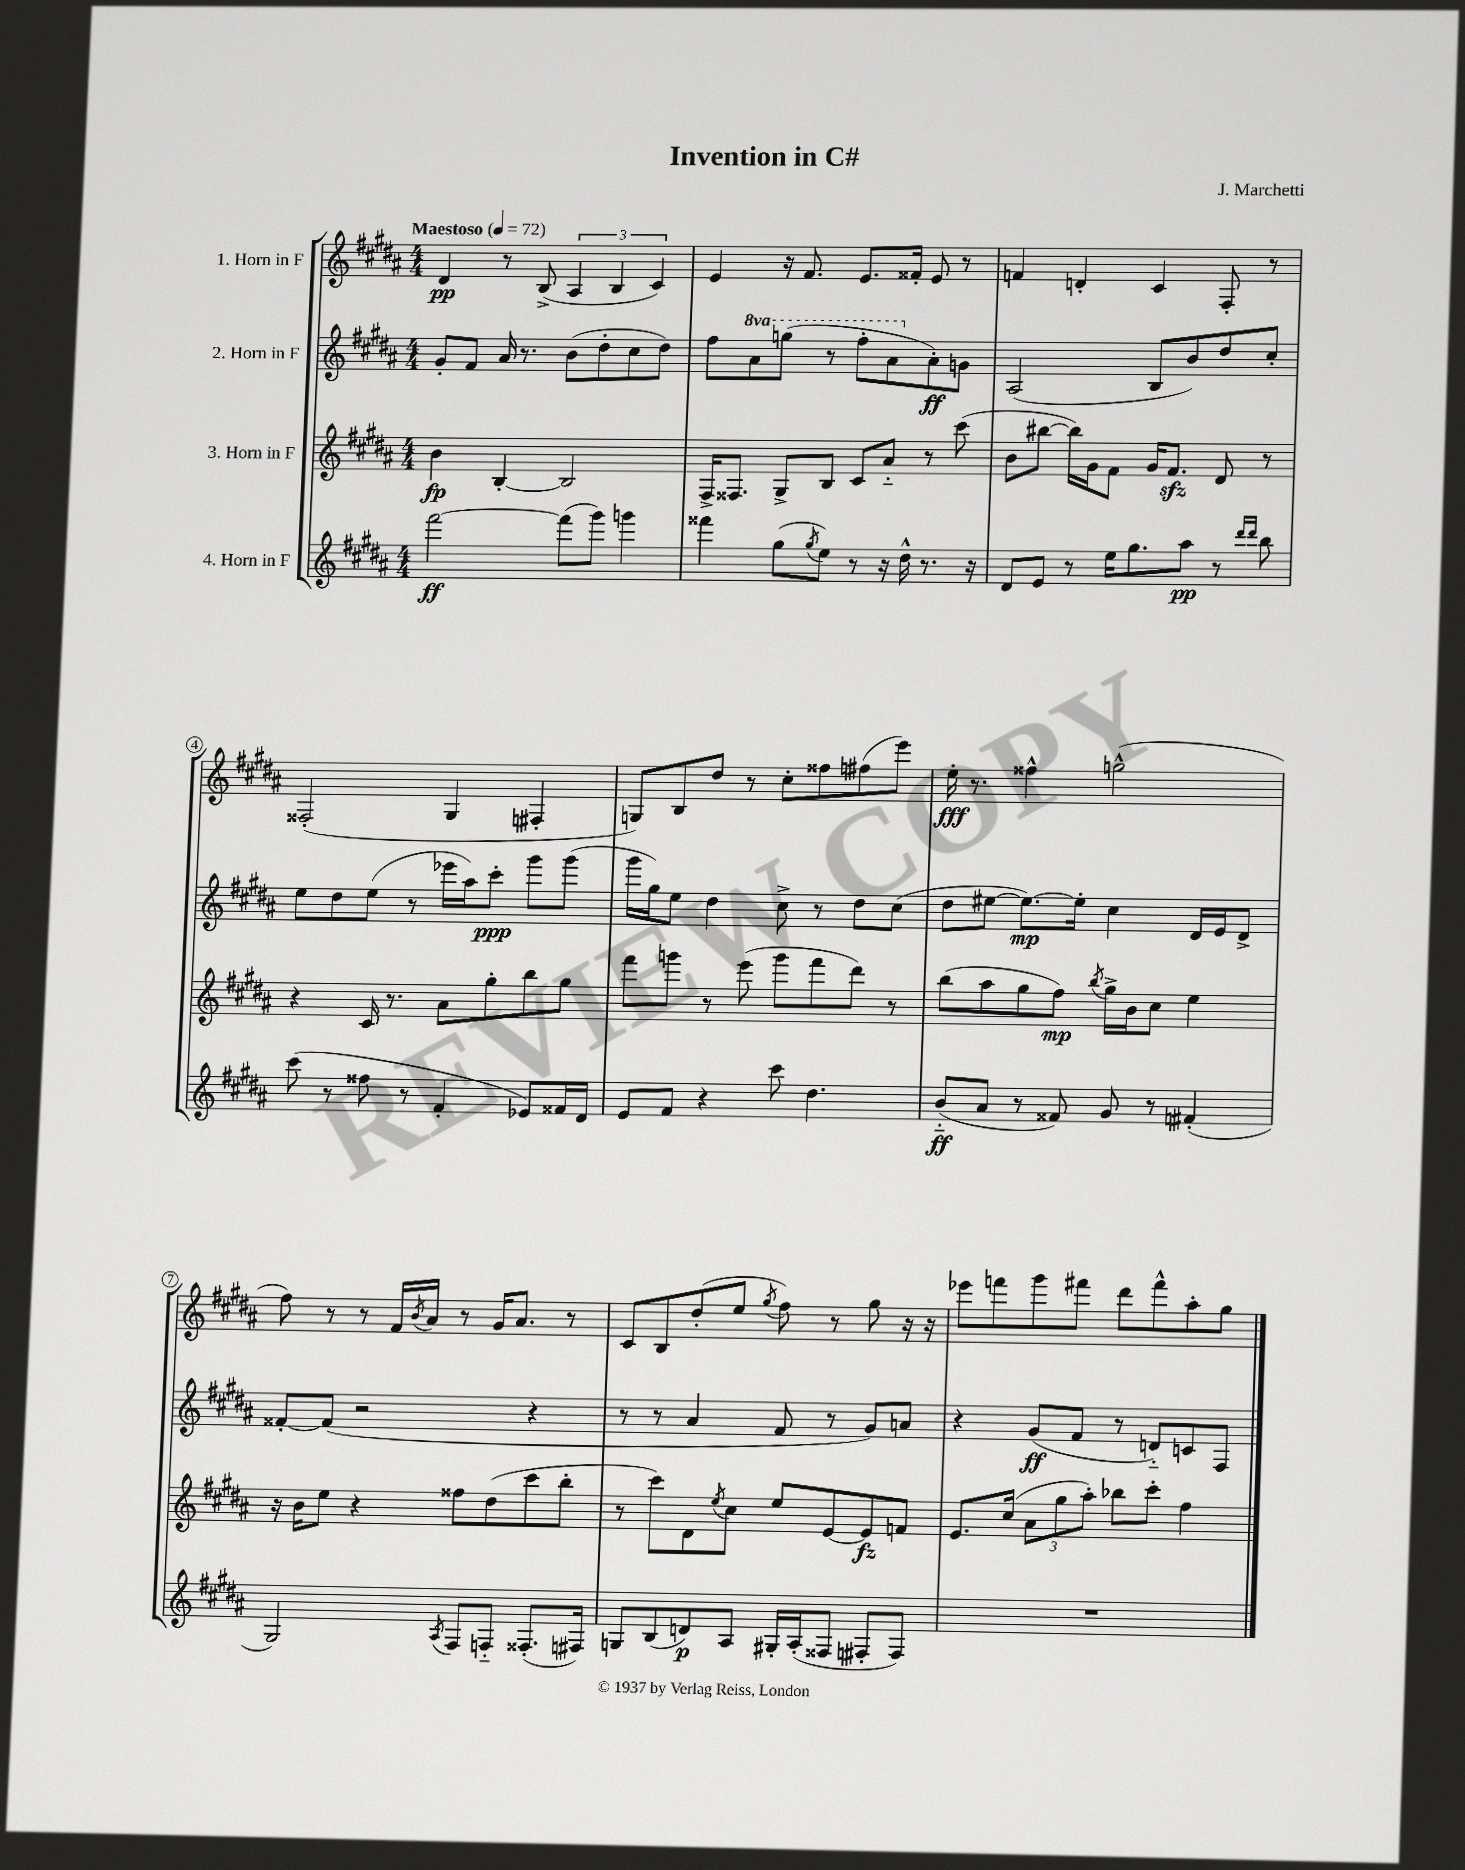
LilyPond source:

\header { title = "Invention in C#" composer = "J. Marchetti" }
<<
\new StaffGroup <<
\new Staff = "s0" \with { instrumentName = "1. Horn in F" } {
    \clef treble \key b \major \numericTimeSignature \time 4/4 \tempo "Maestoso" 4 = 72
    dis'4\pp r8 b8->( \tuplet 3/2 { ais4 b4 cis'4) } |
    e'4 r16 fis'8. e'8. fisis'16-. e'8 r8 |
    f'4 d'4-. cis'4 fis8-. r8 |
    fisis2-.( gis4 fis4-. |
    g8) b8 dis''8 r8 cis''8-. fisis''8 fis''8( e'''8) |
    e''16-.\fff r8. fisis''4-^ g''2-^( |
    fis''8) r8 r8 fis'16 \acciaccatura { b'8 } ais'16 r8 gis'16 ais'8. r8 |
    cis'8 b8 dis''8-.( e''8 \acciaccatura { gis''8 } fis''8) r8 gis''8 r16 r16 |
    ees'''8 f'''8 gis'''8 fis'''8 dis'''8 fis'''8-^ ais''8-. gis''8 \bar "|." |
}
\new Staff = "s1" \with { instrumentName = "2. Horn in F" } {
    \clef treble \key b \major \numericTimeSignature \time 4/4 \set Staff.ottavationMarkups = #ottavation-simple-ordinals
    gis'8-. fis'8 ais'16 r8. b'8( dis''8-. cis''8 dis''8) |
    fis''8 \ottava #1 ais''8 g'''8( r8 fis'''8-. ais''8 \ottava #0 ais'8-.\ff) g'8 |
    ais2( b8 b'8) dis''8 cis''8-. |
    e''8 dis''8 e''8( r8 ees'''16 ais''16) cis'''8-.\ppp gis'''8 gis'''8( |
    gis'''16 gis''16) e''8 dis''4 cis''8-> r8 dis''8 cis''8( |
    dis''8 eis''8~ eis''8.~\mp) eis''16-. cis''4 dis'16 e'16 dis'8-> |
    fisis'8~-. fisis'8( r2 r4 |
    r8 r8 ais'4 fis'8 r8 gis'8) a'8 |
    r4 gis'8\ff( fis'8 r8 d'8-_) c'8 fis8 \bar "|." |
}
\new Staff = "s2" \with { instrumentName = "3. Horn in F" } {
    \clef treble \key b \major \numericTimeSignature \time 4/4
    b'4\fp b4~-. b2 |
    fis16-> fisis8. gis8-> b8 cis'8 ais'8-_ r8 cis'''8( |
    b'8 bis''8~ bis''16) gis'16 fis'8 gis'16 fis'8.\sfz dis'8 r8 |
    r4 cis'16 r8. ais'8 gis''8-. b''8 gis''8 |
    fis'''8 g'''8 r8 e'''8( g'''8 fis'''8 dis'''8) r8 |
    b''8( ais''8 gis''8 fis''8\mp) \acciaccatura { b''8 } gis''16-> b'16 cis''8 e''4 |
    r16 b'16 e''8 r4 fisis''8 dis''8( cis'''8 b''8-. |
    r8 cis'''8) dis'8 \acciaccatura { e''8 } cis''8 e''8 e'8~ e'8\fz f'8 |
    e'8. cis''16( \tuplet 3/2 { ais'8 gis''8 ais''8-.) } bes''8 cis'''8-. fis''4 \bar "|." |
}
\new Staff = "s3" \with { instrumentName = "4. Horn in F" } {
    \clef treble \key b \major \numericTimeSignature \time 4/4
    fis'''2~\ff fis'''8( gis'''8) g'''4 |
    fisis'''4 gis''8( \acciaccatura { gis''8 } e''8) r8 r16 dis''16-^ r8. r16 |
    dis'8 e'8 r8 e''16 gis''8. ais''8\pp r8 \grace { dis'''16 dis'''16 } b''8 |
    cis'''8( r8 fisis''8 r8 fis'4-. ees'8) fisis'16 dis'16 |
    e'8 fis'8 r4 cis'''8 dis''4. |
    b'8-_\ff( ais'8 r8 fisis'8) gis'8 r8 fis'4-.( |
    gis2) \acciaccatura { ais8 } fis8 f8-_ fisis8.-.( fis16) |
    g8 b8( d'8\p) ais8 gis16-. ais16-.( fisis8 fis8-. fis8) |
    R1 \bar "|." |
}
>>
>>
\layout { \context { \Score \override BarNumber.stencil = #(make-stencil-circler 0.1 0.3 ly:text-interface::print) } }
